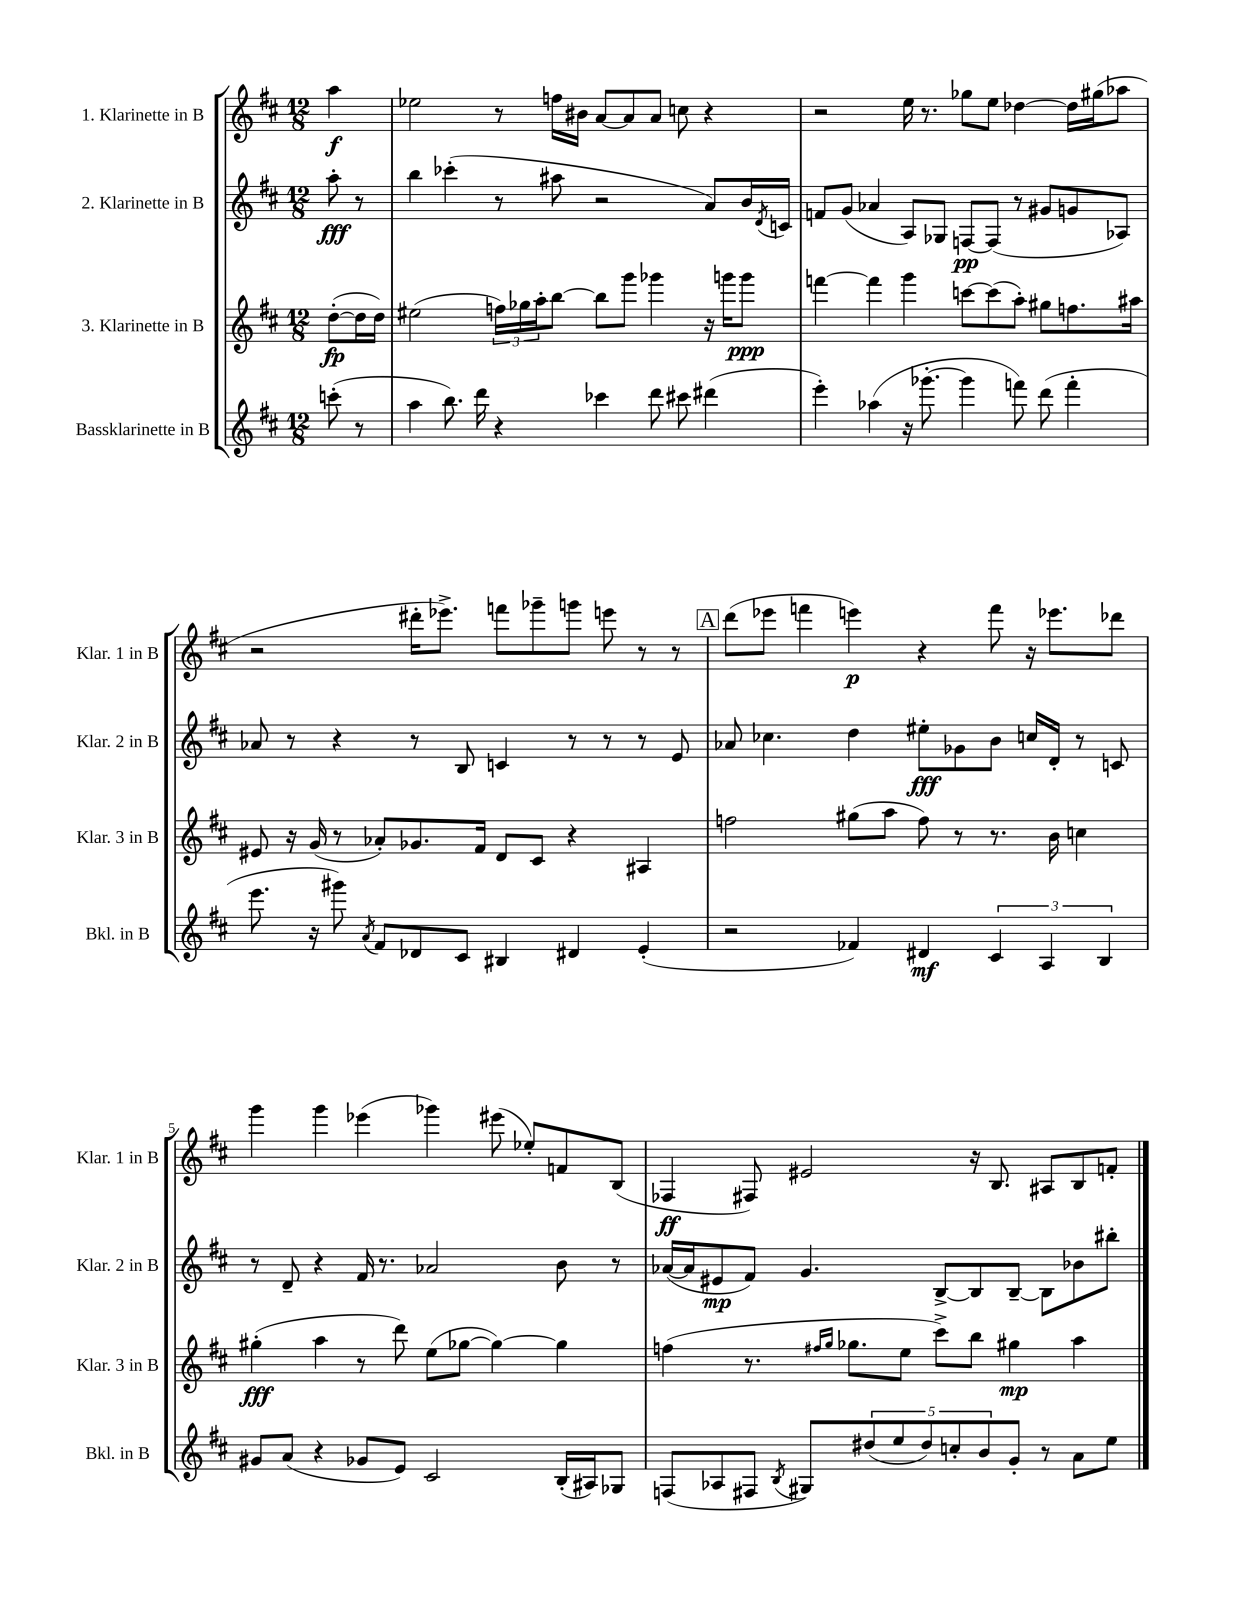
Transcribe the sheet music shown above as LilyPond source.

<<
\new StaffGroup <<
\new Staff = "s0" \with { instrumentName = "1. Klarinette in B" shortInstrumentName = "Klar. 1 in B" } {
    \clef treble \key d \major \numericTimeSignature \time 12/8 \partial 4
    a''4\f |
    ees''2 r8 f''16 bis'16 a'8~ a'8 a'8 c''8 r4 |
    r2 e''16 r8. ges''8 e''8 des''4~ des''16 gis''16( aes''8 |
    r2 dis'''16-. ees'''8.->) f'''8 ges'''8-- g'''8 e'''8 r8 r8 |
    \mark \markup { \box "A" } d'''8( ees'''8 f'''4 e'''4\p) r4 f'''8 r16 ees'''8. des'''8 |
    g'''4 g'''4 ees'''4( ges'''4) eis'''8( ees''8-.) f'8 b8( |
    fes4\ff fis8) eis'2 r16 b8. ais8 b8 f'8-. \bar "|." |
}
\new Staff = "s1" \with { instrumentName = "2. Klarinette in B" shortInstrumentName = "Klar. 2 in B" } {
    \clef treble \key d \major \numericTimeSignature \time 12/8 \partial 4
    a''8-.\fff r8 |
    b''4 ces'''4-.( r8 ais''8 r2 a'8) b'16 \acciaccatura { d'8 } c'16 |
    f'8 g'8( aes'4 a8) ges8 f8~\pp f8( r8 gis'8 g'8 aes8) |
    aes'8 r8 r4 r8 b8 c'4 r8 r8 r8 e'8 |
    \mark \markup { \box "A" } aes'8 ces''4. d''4 eis''8-.\fff ges'8 b'8 c''16 d'16-. r8 c'8 |
    r8 d'8-- r4 fis'16 r8. aes'2 b'8 r8 |
    aes'16~( aes'16 eis'8\mp fis'8) g'4. b8~-> b8 b8~-- b8 bes'8 bis''8-. \bar "|." |
}
\new Staff = "s2" \with { instrumentName = "3. Klarinette in B" shortInstrumentName = "Klar. 3 in B" } {
    \clef treble \key d \major \numericTimeSignature \time 12/8 \partial 4
    d''8~-.\fp( d''16 d''16) |
    eis''2( \tuplet 3/2 { f''16) ges''16 a''16-. } b''8~ b''8 g'''8 ges'''4 r16 g'''16 g'''8\ppp |
    f'''4~ f'''4 g'''4 c'''8~ c'''8( a''8-.) gis''8 f''8. ais''16 |
    eis'8 r16 g'16( r8 aes'8-.) ges'8. fis'16 d'8 cis'8 r4 ais4 |
    \mark \markup { \box "A" } f''2 gis''8( a''8 f''8) r8 r8. b'16 c''4 |
    gis''4-.\fff( a''4 r8 d'''8) e''8( ges''8~ ges''4~) ges''4 |
    f''4( r8. \grace { fis''16 g''16 } ges''8. e''8 cis'''8->) b''8 gis''4\mp a''4 \bar "|." |
}
\new Staff = "s3" \with { instrumentName = "Bassklarinette in B" shortInstrumentName = "Bkl. in B" } {
    \clef treble \key d \major \numericTimeSignature \time 12/8 \partial 4
    c'''8-.( r8 |
    a''4 b''8.) d'''16 r4 ces'''4 d'''8 cis'''8 dis'''4( |
    e'''4-.) aes''4( r16 ges'''8.~-. ges'''4 f'''8) d'''8( f'''4-. |
    e'''8. r16 gis'''8) \acciaccatura { a'8 } fis'8 des'8 cis'8 bis4 dis'4 e'4-.( |
    \mark \markup { \box "A" } r2 fes'4) dis'4\mf \tuplet 3/2 { cis'4 a4 b4 } |
    gis'8 a'8( r4 ges'8 e'8) cis'2 b16-.( ais16) ges8 |
    f8( aes8 fis8 \acciaccatura { b8 } gis8) \tuplet 5/4 { dis''8( e''8 dis''8) c''8-. b'8 } g'8-. r8 a'8 e''8 \bar "|." |
}
>>
>>
\layout { \context { \Score \override BarNumber.break-visibility = ##(#f #t #t) barNumberVisibility = #(every-nth-bar-number-visible 5) } }
